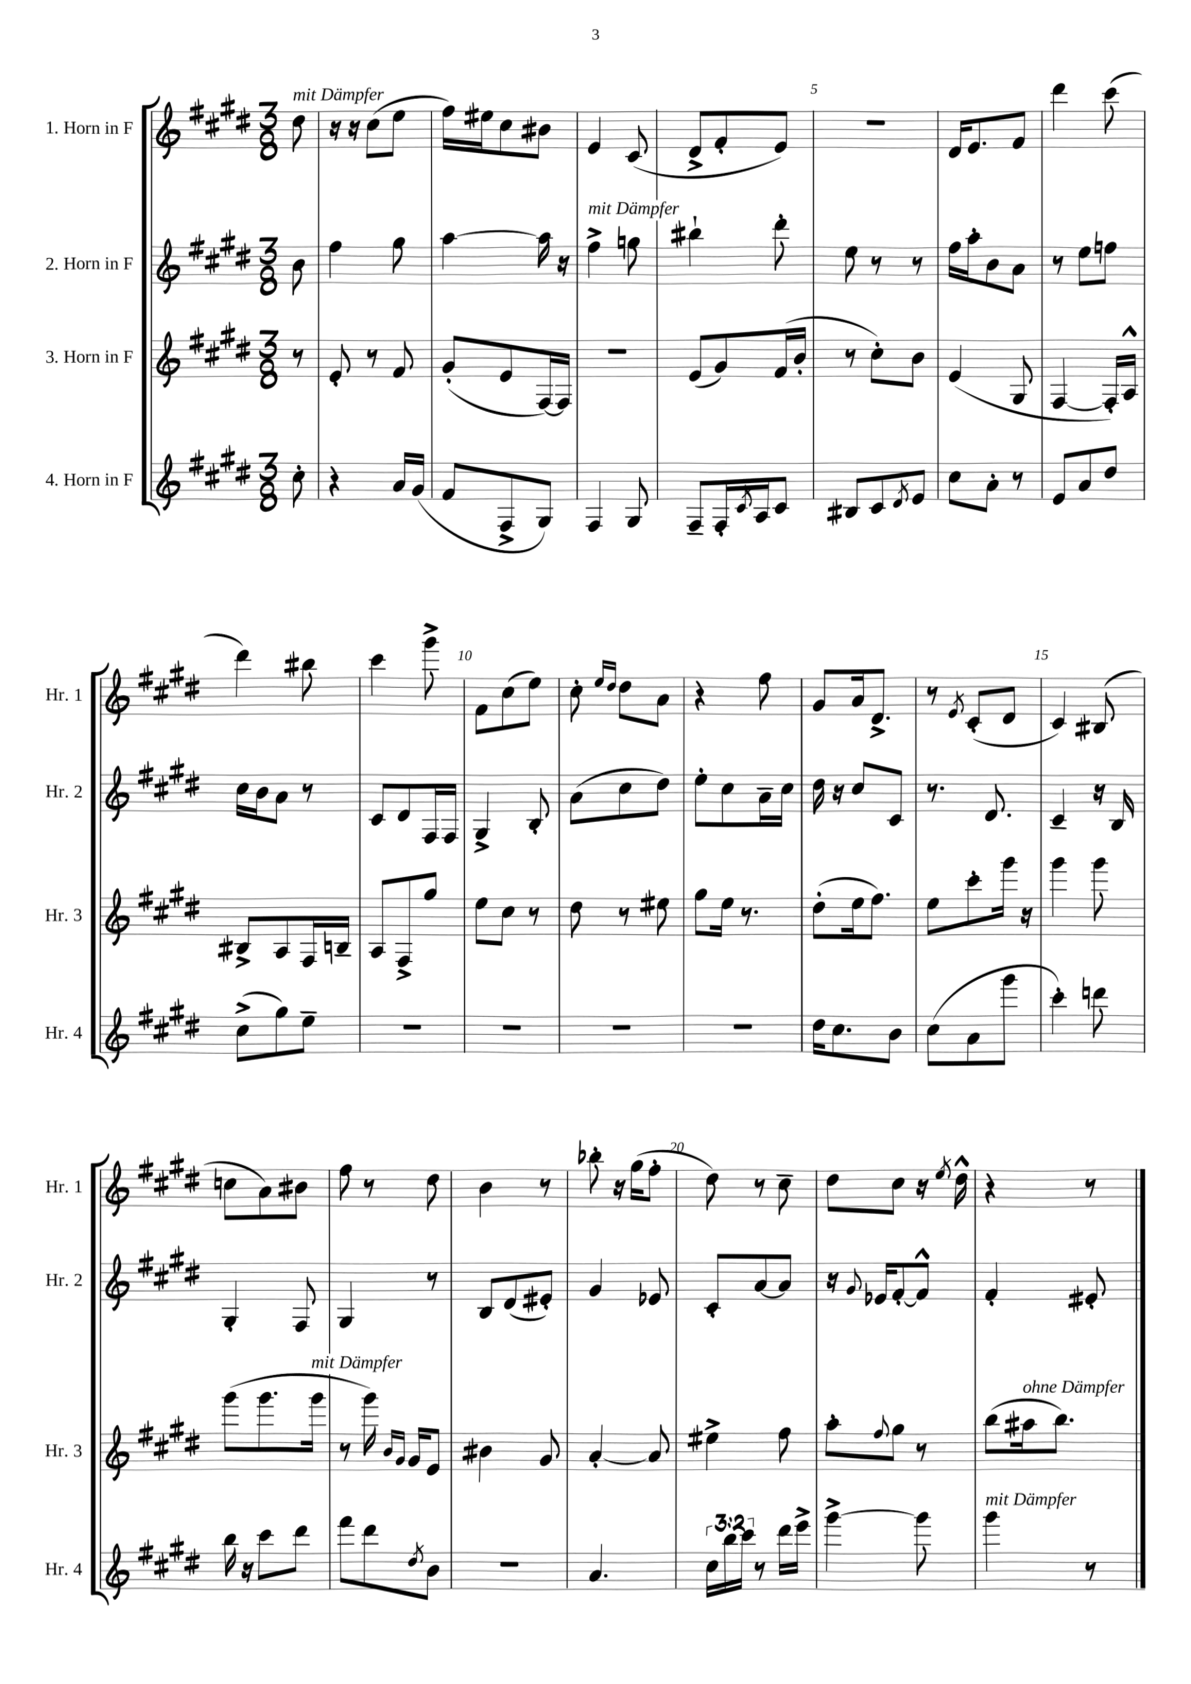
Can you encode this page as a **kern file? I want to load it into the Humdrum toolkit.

**kern	**kern	**kern	**kern
*staff4	*staff3	*staff2	*staff1
*clefG2	*clefG2	*clefG2	*clefG2
*k[f#c#g#d#]	*k[f#c#g#d#]	*k[f#c#g#d#]	*k[f#c#g#d#]
*M3/8	*M3/8	*M3/8	*M3/8
8cc#'\	8r	8b\	8dd#\
=	=	=	=
4r	8e'/	4ff#\	16r
.	.	.	16r
.	8r	.	(8cc#\L
16a/LL	8f#/	8gg#\	8ee\J
(16g#/JJ	.	.	.
=	=	=	=
8f#/L	(8g#'/L	[4aa\	16ff#\LL)
.	.	.	16ee#\J
8F#^/	8e/	.	8cc#\
8G#/J)	[16F#/L)	16aa\]	8b#\J
.	16F#/]JJ	16r	.
=	=	=	=
4F#/	4.r	4ff#^\	4e/
8G#/	.	8gg\	(8c#/
=	=	=	=
8F#~/L	(8e/L	4bb#`\	8d#^/L
16F#'/L	8g#/)	.	8f#'/
8qc#/	.	.	.
16A/J	.	.	.
8c#/J	(16f#/L	8ddd#'\	8e/J)
.	16b'/JJ	.	.
=	=	=	=
8B#/L	8r	8ee\	4.r
8c#/	8cc#'\L)	8r	.
8qd#/	.	.	.
8e/J	8b\J	8r	.
=	=	=	=
8cc#\L	(4e/	16ff#\LL	16d#/LK
.	.	16aa'\J	8.e/
8a'\J	.	8b\	.
8r	8G#/	8a\J	8f#/J
=	=	=	=
8e/L	[4F#/	8r	4ddd#\
8a/	.	8ee\L	.
8dd#/J	16F#'/]LL)	8ff\J	(8ccc#\
.	16A^^/JJ	.	.
=	=	=	=
(8cc#^\L	8B#^/L	16cc#\LL	4ddd#\)
.	.	16b\J	.
8gg#\)	8A/	8a\J	.
8ee~\J	16F#/L	8r	8bb#\
.	16B~/JJ	.	.
=	=	=	=
4.r	8A/L	8c#/L	4ccc#\
.	8F#^/	8d#/	.
.	8gg#/J	16F#/L	8ggg#^\
.	.	16F#/JJ	.
=	=	=	=
4.r	8ee\L	4G#^/	8f#\L
.	8cc#\J	.	(8cc#\
.	8r	8B'/	8ee\J)
=	=	=	=
4.r	8dd#\	(8a\L	8cc#'\
.	.	.	16qqee/LL
.	.	.	16qqdd#/JJ
.	8r	8cc#\	8dd#\L
.	8ee#\	8dd#\J)	8a\J
=	=	=	=
4.r	8gg#\L	8ee'\L	4r
.	16ee\Jk	8cc#\	.
.	8.r	.	.
.	.	16a~\L	8ff#\
.	.	16cc#\JJ	.
=	=	=	=
16dd#\LK	(8dd#'\L	16dd#\	8g#/L
8.cc#\	.	16r	.
.	16ee\k	8cc#/L	16a/k
.	8.ff#\J)	.	8.d#^/J
8b\J	.	8c#/J	.
=	=	=	=
(8cc#\L	8ee\L	8.r	8r
.	.	.	8qe/
8a\	8ccc#'\	.	(8c#'/L
.	.	8.d#/	.
8ggg#\J	16ggg#\Jk	.	8d#/J
.	16r	.	.
=	=	=	=
4ccc#'\)	4ggg#\	4c#~/	4c#/)
8ddd\	8ggg#\	16r	(8B#/
.	.	16B/	.
=	=	=	=
16bb\	(8ggg#\L	4G#'/	8cc\L
16r	.	.	.
8ccc#\L	8.ggg#\	.	8a\)
8ddd#\J	.	8F#/	8b#\J
.	16ggg#\Jk	.	.
=	=	=	=
8fff#\L	8r	4G#/	8ff#\
8ddd#\	16ggg#\)	.	8r
.	16qqb/LL	.	.
.	16qqg#/JJ	.	.
.	16g#/LK	.	.
8qdd#/	.	.	.
8b\J	8e/J	8r	8dd#\
=	=	=	=
4.r	4b#\	8B/L	4b\
.	.	(8d#/	.
.	8g#/	8e#'/J)	8r
=	=	=	=
4.a/	[4a'/	4g#/	8bb-'\
.	.	.	16r
.	.	.	(16gg#\LK
.	8a/]	8e-/	8ff#'\J
=	=	=	=
24cc#\LL	4ee#^\	8c#'/L	8dd#\)
24bb\	.	.	.
24ccc#\JJ	.	.	.
8r	.	[8a/	8r
16ddd#\LL	8ff#\	8a/]J	8cc#~\
16eee^\JJ	.	.	.
=	=	=	=
[4ggg#^\	8aa'\L	16r	8dd#\L
.	.	8qqg#/	.
.	.	16e-/LK	.
.	8qqff#/	.	.
.	8gg#\J	[8f#'/	8cc#\J
8ggg#\]	8r	8f#^^/]J	16r
.	.	.	8qee/
.	.	.	16dd#^^\
=	=	=	=
4ggg#\	(8bb\L	4f#'/	4r
.	16aa#\k	.	.
.	8.bb\J)	.	.
8r	.	8e#'/	8r
==	==	==	==
*-	*-	*-	*-
